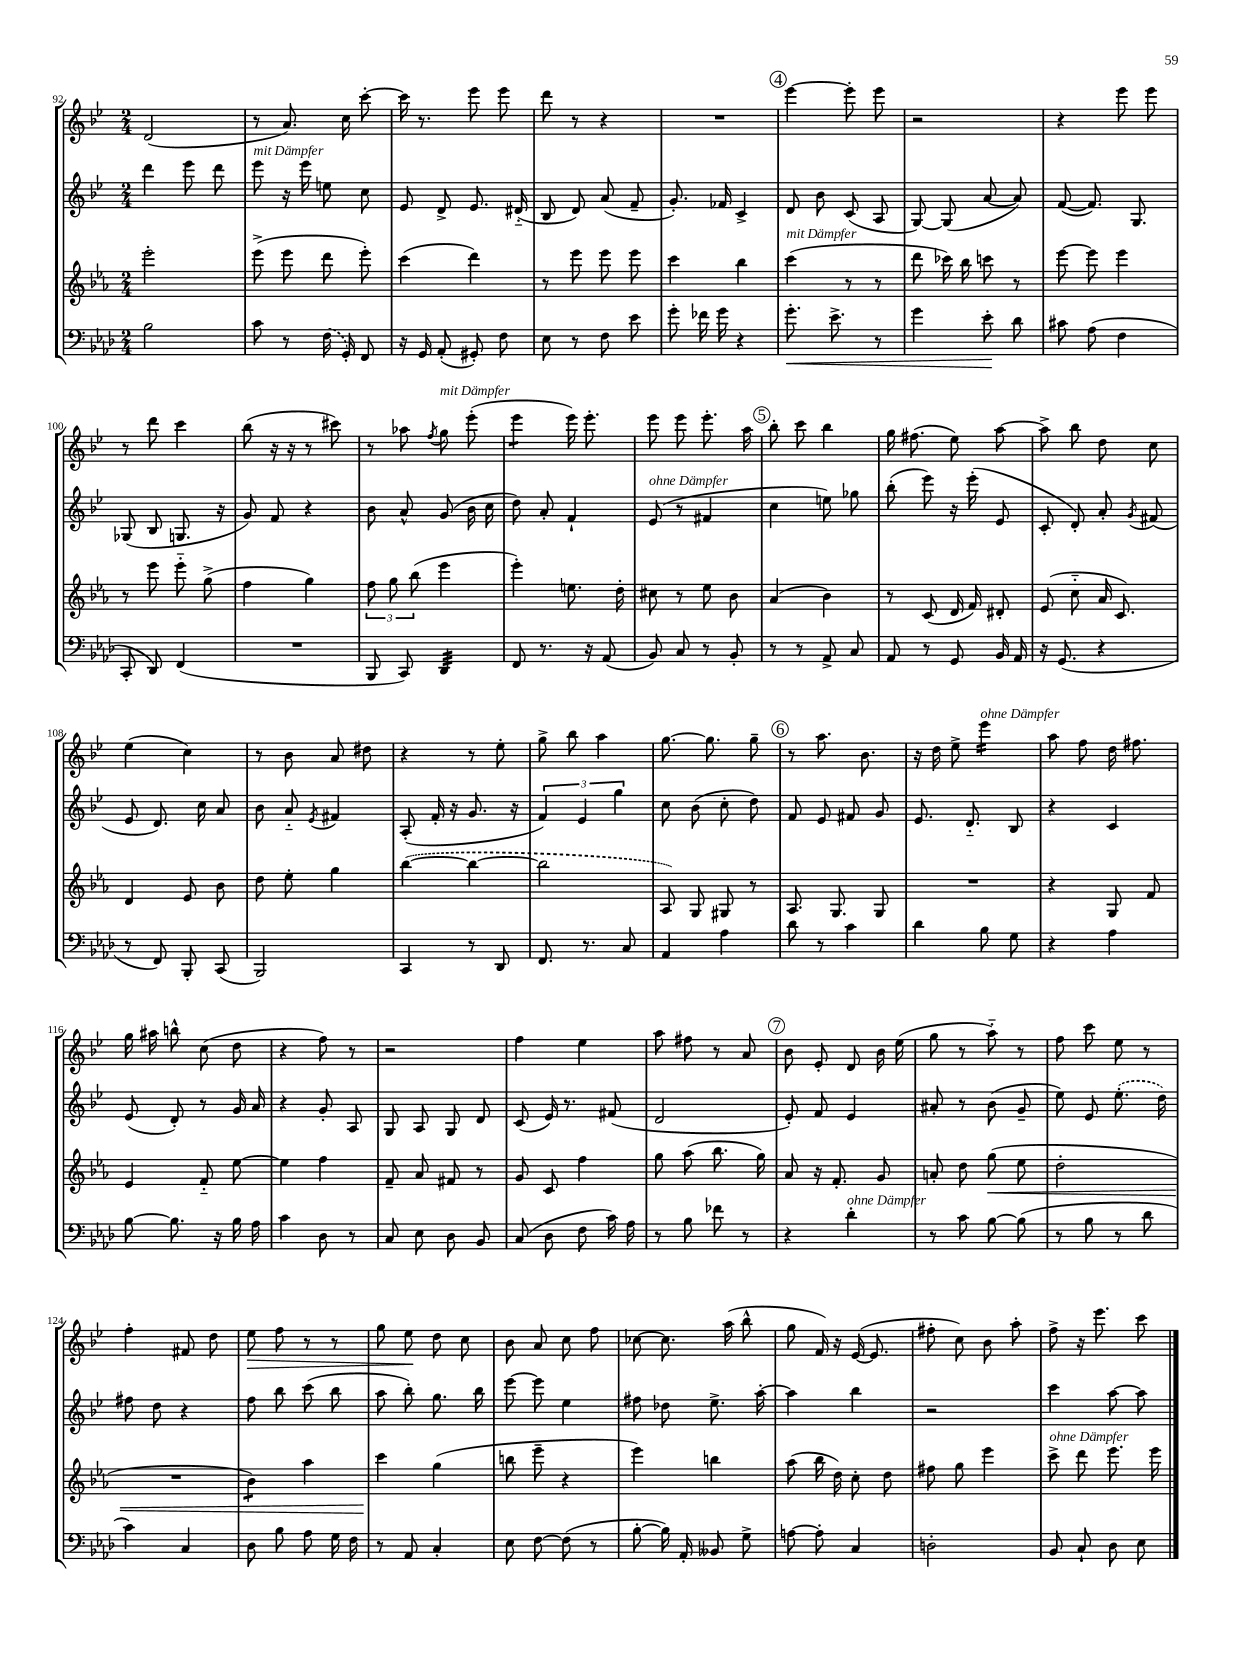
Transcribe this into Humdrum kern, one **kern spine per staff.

**kern	**kern	**kern	**kern
*staff4	*staff3	*staff2	*staff1
*clefF4	*clefG2	*clefG2	*clefG2
*k[b-e-a-d-]	*k[b-e-a-]	*k[b-e-]	*k[b-e-]
*M2/4	*M2/4	*M2/4	*M2/4
2B-\	2eee-'\	4ddd\	(2d/
.	.	8eee-\	.
.	.	8ddd\	.
=	=	=	=
8c\	(8eee-^\	8eee-\	8r
8r	8eee-\	16r	8.a/)
.	.	16eee-\	.
(16F\	8ddd\	8ee\	.
16GG'/)	.	.	16cc\
8FF/	8eee-'\)	8cc\	[8ccc'\
=	=	=	=
16r	(4ccc\	8e-/	16ccc\]
16GG/	.	.	8.r
(8AA-'/	.	8d^/	.
8GG#'/)	4ddd\)	8.e-/	8eee-\
8F\	.	.	8eee-\
.	.	(16d#'~/	.
=	=	=	=
8E-\	8r	8B-/	8ddd\
8r	8eee-\	8d/)	8r
8F\	8eee-\	(8a/	4r
8e-\	8eee-\	8f~/	.
=	=	=	=
8g'\	4ccc\	8.g'/)	2r
16f-\	.	.	.
16g\	.	16f-/	.
4r	4bb-\	4c^/	.
=	=	=	=
8.g'\	(4ccc\	8d/	[4eee-\
.	.	8b-\	.
8.e-^\	.	.	.
.	8r	(8c/	8eee-'\]
8r	8r	8A/	8eee-\
=	=	=	=
4g\	8ddd\	[8G/)	2r
.	16ccc-\)	(8G/]	.
.	16bb-\	.	.
8e-'\	8ccc\	[8a/	.
8d-\	8r	8a/])	.
=	=	=	=
8c#\	[8eee-\	([8f/	4r
(8A-\	8eee-\]	8.f/])	.
4F\	4eee-\	.	8eee-\
.	.	8.G/	.
.	.	.	8eee-\
=	=	=	=
8CC'/	8r	(8G-/	8r
8DD-/)	8eee-\	8B-/	8ddd\
(4FF/	8eee-'~\	8.G/	4ccc\
.	(8gg^\	.	.
.	.	16r	.
=	=	=	=
2r	4ff\	8g/)	(8bb-\
.	.	8f/	16r
.	.	.	16r
.	4gg\)	4r	8r
.	.	.	8ccc#\)
=	=	=	=
8BBB-/	12ff\	8b-\	8r
.	12gg\	.	.
8CC/)	.	8a^^/	8aa-\
.	(12bb-\	.	.
.	.	.	8qff/
4DD-/	4eee-\	(8g/	8gg\
.	.	16b-\	(8eee-'\
.	.	16cc\	.
=	=	=	=
8FF/	4eee-'\)	8dd\)	4eee-\
8.r	.	8a'/	.
.	8.ee\	4f`/	16eee-\)
16r	.	.	8.eee-'\
(8AA-/	.	.	.
.	16dd'\	.	.
=	=	=	=
8BB-/)	8cc#\	(8e-/	8eee-\
8C/	8r	8r	8eee-\
8r	8ee-\	4f#/	8.eee-'\
8BB-'/	8b-\	.	.
.	.	.	16aa\
=	=	=	=
8r	(4a-/	4cc\	8bb-'\
8r	.	.	8ccc\
8AA-^/	4b-\)	8ee\)	4bb-\
8C/	.	8gg-\	.
=	=	=	=
8AA-/	8r	(8bb-'\	16gg\
.	.	.	(8.ff#\
8r	(8c/	8eee-\)	.
8GG/	16d/	16r	8ee-\)
.	16f/)	(16eee-'\	.
16BB-/	8d#'/	8e-/	[8aa\
16AA-/	.	.	.
=	=	=	=
16r	(8e-/	8c'/	8aa^\]
(8.GG/	.	.	.
.	8cc'~\	8d'/)	8bb-\
4r	16a-/	8a'/	8dd\
.	8.c/)	.	.
.	.	8qg/	.
.	.	(8f#/	8cc\
=	=	=	=
8r	4d/	8e-/	(4ee-\
8FF/)	.	8.d/)	.
8BBB-'/	8e-/	.	4cc\)
.	.	16cc\	.
(8CC/	8b-\	8a/	.
=	=	=	=
2BBB-/)	8dd\	8b-\	8r
.	8ee-'\	8a'~/	8b-\
.	.	8qe-/	.
.	4gg\	4f#/	8a/
.	.	.	8dd#\
=	=	=	=
4CC/	([4bb-\	(8A'/	4r
.	.	16f'/	.
.	.	16r	.
8r	4bb-\_	8.g/	8r
8DD-/	.	.	8ee-'\
.	.	16r	.
=	=	=	=
8.FF/	2bb-\]	6f/)	8gg^\
.	.	.	8bb-\
.	.	6e-/	.
8.r	.	.	.
.	.	.	4aa\
.	.	6gg\	.
8C/	.	.	.
=	=	=	=
4AA-/	8A-/)	8cc\	[8.gg\
.	8G/	(8b-\	.
.	.	.	8.gg\]
4A-\	8G#/	8cc'\	.
.	8r	8dd\)	8gg~\
=	=	=	=
8d-\	8.A-/	8f/	8r
8r	.	8e-/	8.aa\
.	8.G/	.	.
4c\	.	8f#/	.
.	.	.	8.b-\
.	8G/	8g/	.
=	=	=	=
4d-\	2r	8.e-/	16r
.	.	.	16dd\
.	.	.	8ee-^\
.	.	8.d'~/	.
8B-\	.	.	4eee-\
8G\	.	8B-/	.
=	=	=	=
4r	4r	4r	8aa\
.	.	.	8ff\
4A-\	8G/	4c/	16dd\
.	.	.	8.ff#\
.	8f/	.	.
=	=	=	=
[8B-\	4e-/	(8e-/	16gg\
.	.	.	16aa#\
8.B-\]	.	8d'/)	8bb^^\
.	8f'~/	8r	(8cc\
16r	.	.	.
16B-\	[8ee-\	16g/	8dd\
16A-\	.	16a/	.
=	=	=	=
4c\	4ee-\]	4r	4r
8D-\	4ff\	8g'/	8ff\)
8r	.	8A/	8r
=	=	=	=
8C/	8f~/	8G/	2r
8E-\	8a-/	8A/	.
8D-\	8f#/	8G/	.
8BB-/	8r	8d/	.
=	=	=	=
(8C/	8g/	(8c/	4ff\
8D-\	8c/	16e-/)	.
.	.	8.r	.
8F\	4ff\	.	4ee-\
16c\)	.	(8f#/	.
16A-\	.	.	.
=	=	=	=
8r	8gg\	2d/	8aa\
8B-\	(8aa-\	.	8ff#\
8f-\	8.bb-\	.	8r
8r	.	.	8a/
.	16gg\)	.	.
=	=	=	=
4r	8a-/	8e-'/)	8b-\
.	16r	8f/	8e-'/
.	8.f'/	.	.
4d-'\	.	4e-/	8d/
.	8g/	.	16b-\
.	.	.	(16ee-\
=	=	=	=
8r	8a'/	8a#'/	8gg\
8c\	8dd\	8r	8r
[8B-\	(8gg\	(8b-\	8aa'~\)
(8B-\]	8ee-\	8g~/	8r
=	=	=	=
8r	2dd'\	8ee-\)	8ff\
8B-\	.	8e-/	8ccc\
8r	.	(8.ee-'\	8ee-\
8d-\	.	.	8r
.	.	16dd\)	.
=	=	=	=
4c\)	2r	8ff#\	4ff'\
.	.	8dd\	.
4C/	.	4r	8f#/
.	.	.	8dd\
=	=	=	=
8D-\	4b-\)	8ff\	8ee-\
8B-\	.	8bb-\	8ff\
8A-\	4aa-\	(8ccc\	8r
16G\	.	8bb-\	8r
16F\	.	.	.
=	=	=	=
8r	4ccc\	8aa\	8gg\
8AA-/	.	8bb-'\)	8ee-\
4C'/	(4gg\	8.gg\	8dd\
.	.	.	8cc\
.	.	16bb-\	.
=	=	=	=
8E-\	8bb\	[8eee-\	8b-\
[8F\	8eee-~\	8eee-\]	8a/
(8F\]	4r	4ee-\	8cc\
8r	.	.	8ff\
=	=	=	=
[8B-'\	4eee-\)	8ff#\	[8cc-\
16B-\])	.	8dd-\	8.cc-\]
16AA-'/	.	.	.
8BB--/	4bb\	8.ee-^\	.
.	.	.	(16aa\
8G^\	.	.	8bb-^^\
.	.	[16aa'\	.
=	=	=	=
[8A\	(8aa-\	4aa\]	8gg\
8A'\]	16bb-\	.	16f/)
.	16dd\)	.	16r
4C/	8cc'\	4bb-\	([16e-/
.	.	.	8.e-/]
.	8dd\	.	.
=	=	=	=
2D'\	8ff#\	2r	8ff#'\
.	8gg\	.	8cc\)
.	4eee-\	.	8b-\
.	.	.	8aa'\
=	=	=	=
8BB-/	8ccc^\	4ccc\	8ff^\
8C`/	8ddd\	.	16r
.	.	.	8.eee-\
8D-\	8.eee-\	[8aa\	.
8E-\	.	8aa\]	8ccc\
.	16eee-\	.	.
==	==	==	==
*-	*-	*-	*-
